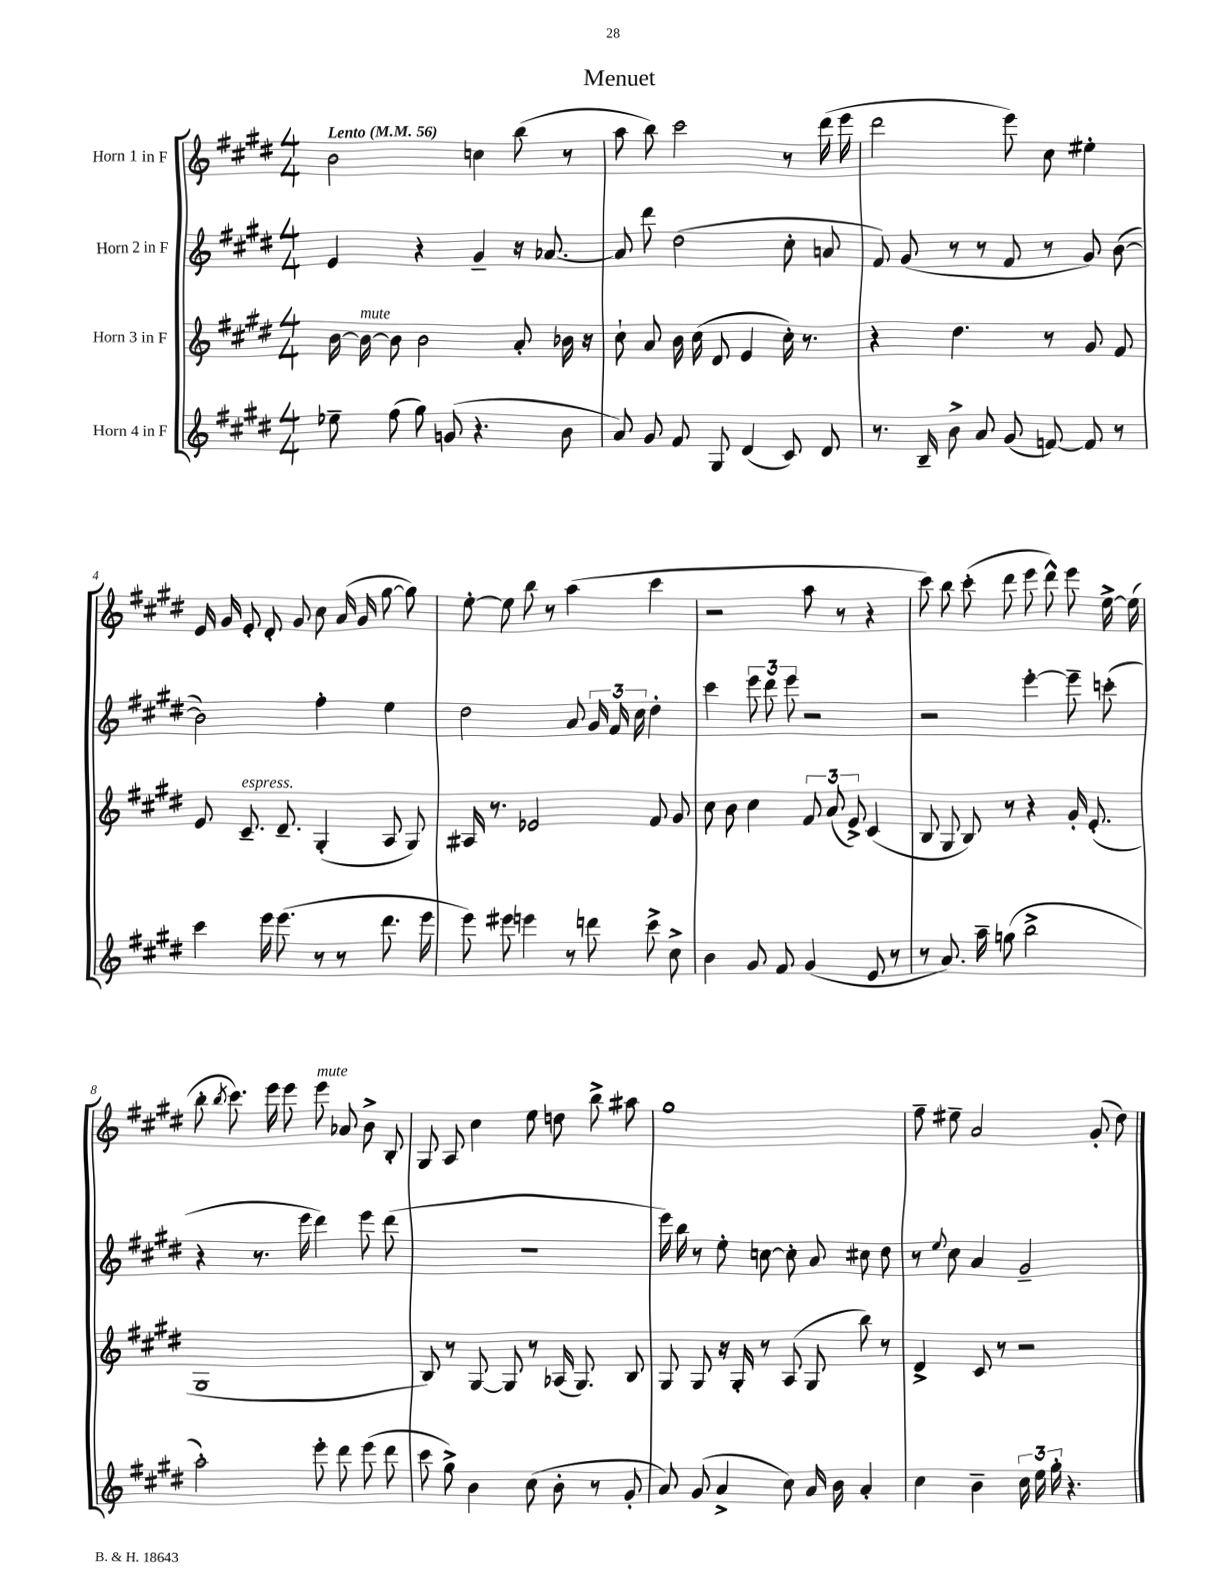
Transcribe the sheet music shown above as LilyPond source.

\header { title = "Menuet" }
<<
\new StaffGroup <<
\new Staff = "s0" \with { instrumentName = "Horn 1 in F" } {
    \clef treble \key e \major \numericTimeSignature \time 4/4 \tempo "Lento" 4 = 56
    \autoBeamOff b'2 c''4 b''8( r8 |
    a''8 b''8) cis'''2 r8 dis'''16( e'''16 |
    dis'''2 e'''8) cis''8 eis''4-. |
    e'16 gis'16 e'8-. dis'8-. gis'8 cis''8 a'16( gis'16 gis''8~ gis''8) |
    e''8~-. e''8 b''8 r8 a''4( cis'''4 |
    r2 a''8 r8 r4 |
    cis'''8) b''8 cis'''8-.( dis'''8 e'''8 dis'''8-^) e'''8 e''16~-> e''16( |
    b''8-. \acciaccatura { b''8 } cis'''8.) e'''16 e'''8 e'''8^\markup { \italic "mute" } aes'8 b'8-> b8-. |
    gis8 a8 cis''4 e''8 d''8 b''8-> ais''8 |
    gis''1 |
    fis''8-- eis''8-- a'2 gis'8-.( dis''8) \bar "|." |
}
\new Staff = "s1" \with { instrumentName = "Horn 2 in F" } {
    \clef treble \key e \major \numericTimeSignature \time 4/4
    \autoBeamOff e'4 r4 gis'4-- r16 aes'8.~ |
    aes'8 dis'''8 dis''2( cis''8-. a'8 |
    fis'8) gis'8( r8 r8 fis'8 r8 gis'8) b'8~( |
    b'2) fis''4-. e''4 |
    dis''2 a'8 \tuplet 3/2 { gis'16 fis'16 cis''16 } dis''4-. |
    cis'''4 \tuplet 3/2 { e'''8 dis'''8 e'''8 } r2 |
    r2 e'''4~-. e'''8-- c'''8-.( |
    r4 r8. e'''16 dis'''4) e'''8 dis'''8( |
    R1 |
    e'''16) b''16 r8 e''8-. c''8~ c''8-. a'8 cis''8 dis''8 |
    r8 \appoggiatura { e''8 } cis''8 a'4 gis'2-- \bar "|." |
}
\new Staff = "s2" \with { instrumentName = "Horn 3 in F" } {
    \clef treble \key e \major \numericTimeSignature \time 4/4
    \autoBeamOff b'16~ b'16~^\markup { \italic "mute" } b'8 b'2 a'8-. bes'16 r16 |
    cis''8-! a'8 b'16 cis''16( dis'8 e'4 cis''16-.) r8. |
    r4 dis''4. r8 gis'8 fis'8 |
    e'8 cis'8.--^\markup { \italic "espress." } dis'8.-- gis4-.( a8 gis8) |
    ais16 r8. ees'2 fis'8 gis'8 |
    cis''8 b'8 cis''4 \tuplet 3/2 { fis'8 a'8( e'8->) } cis'4( |
    b8 gis8 b8) r8 r4 gis'16-. e'8.-.( |
    gis1 |
    b8) r8 gis8~ gis8 r8 aes16( gis8.) b8 |
    gis8 gis8 r16 gis16-. r8 a8( gis8 b''8) r8 |
    dis'4-> cis'8 r8 r2 \bar "|." |
}
\new Staff = "s3" \with { instrumentName = "Horn 4 in F" } {
    \clef treble \key e \major \numericTimeSignature \time 4/4
    \autoBeamOff ees''8-- fis''8( gis''8) g'8( r4. b'8 |
    a'8) gis'8 fis'8 gis8 dis'4( cis'8) dis'8 |
    r8. b16-- b'8-> a'8 gis'8( f'8~) f'8 r8 |
    cis'''4 e'''16 e'''8.( r8 r8 dis'''8. e'''16 |
    e'''8) eis'''8 e'''4 r8 d'''8 cis'''8-> cis''8-> |
    b'4 gis'8 fis'8 gis'4( e'8 r8 |
    r8 a'8.) a''16-- g''8( b''2-> |
    a''2-.) e'''8-. dis'''8 e'''8( dis'''8 |
    cis'''8 gis''8->) b'4 cis''8( b'8-. r8 gis'8-. |
    a'8) gis'8( a'4-> cis''8) a'16 b'16 a'4-. |
    cis''4 b'4-- \tuplet 3/2 { cis''16 e''16 gis''16-. } r4. \bar "|." |
}
>>
>>
